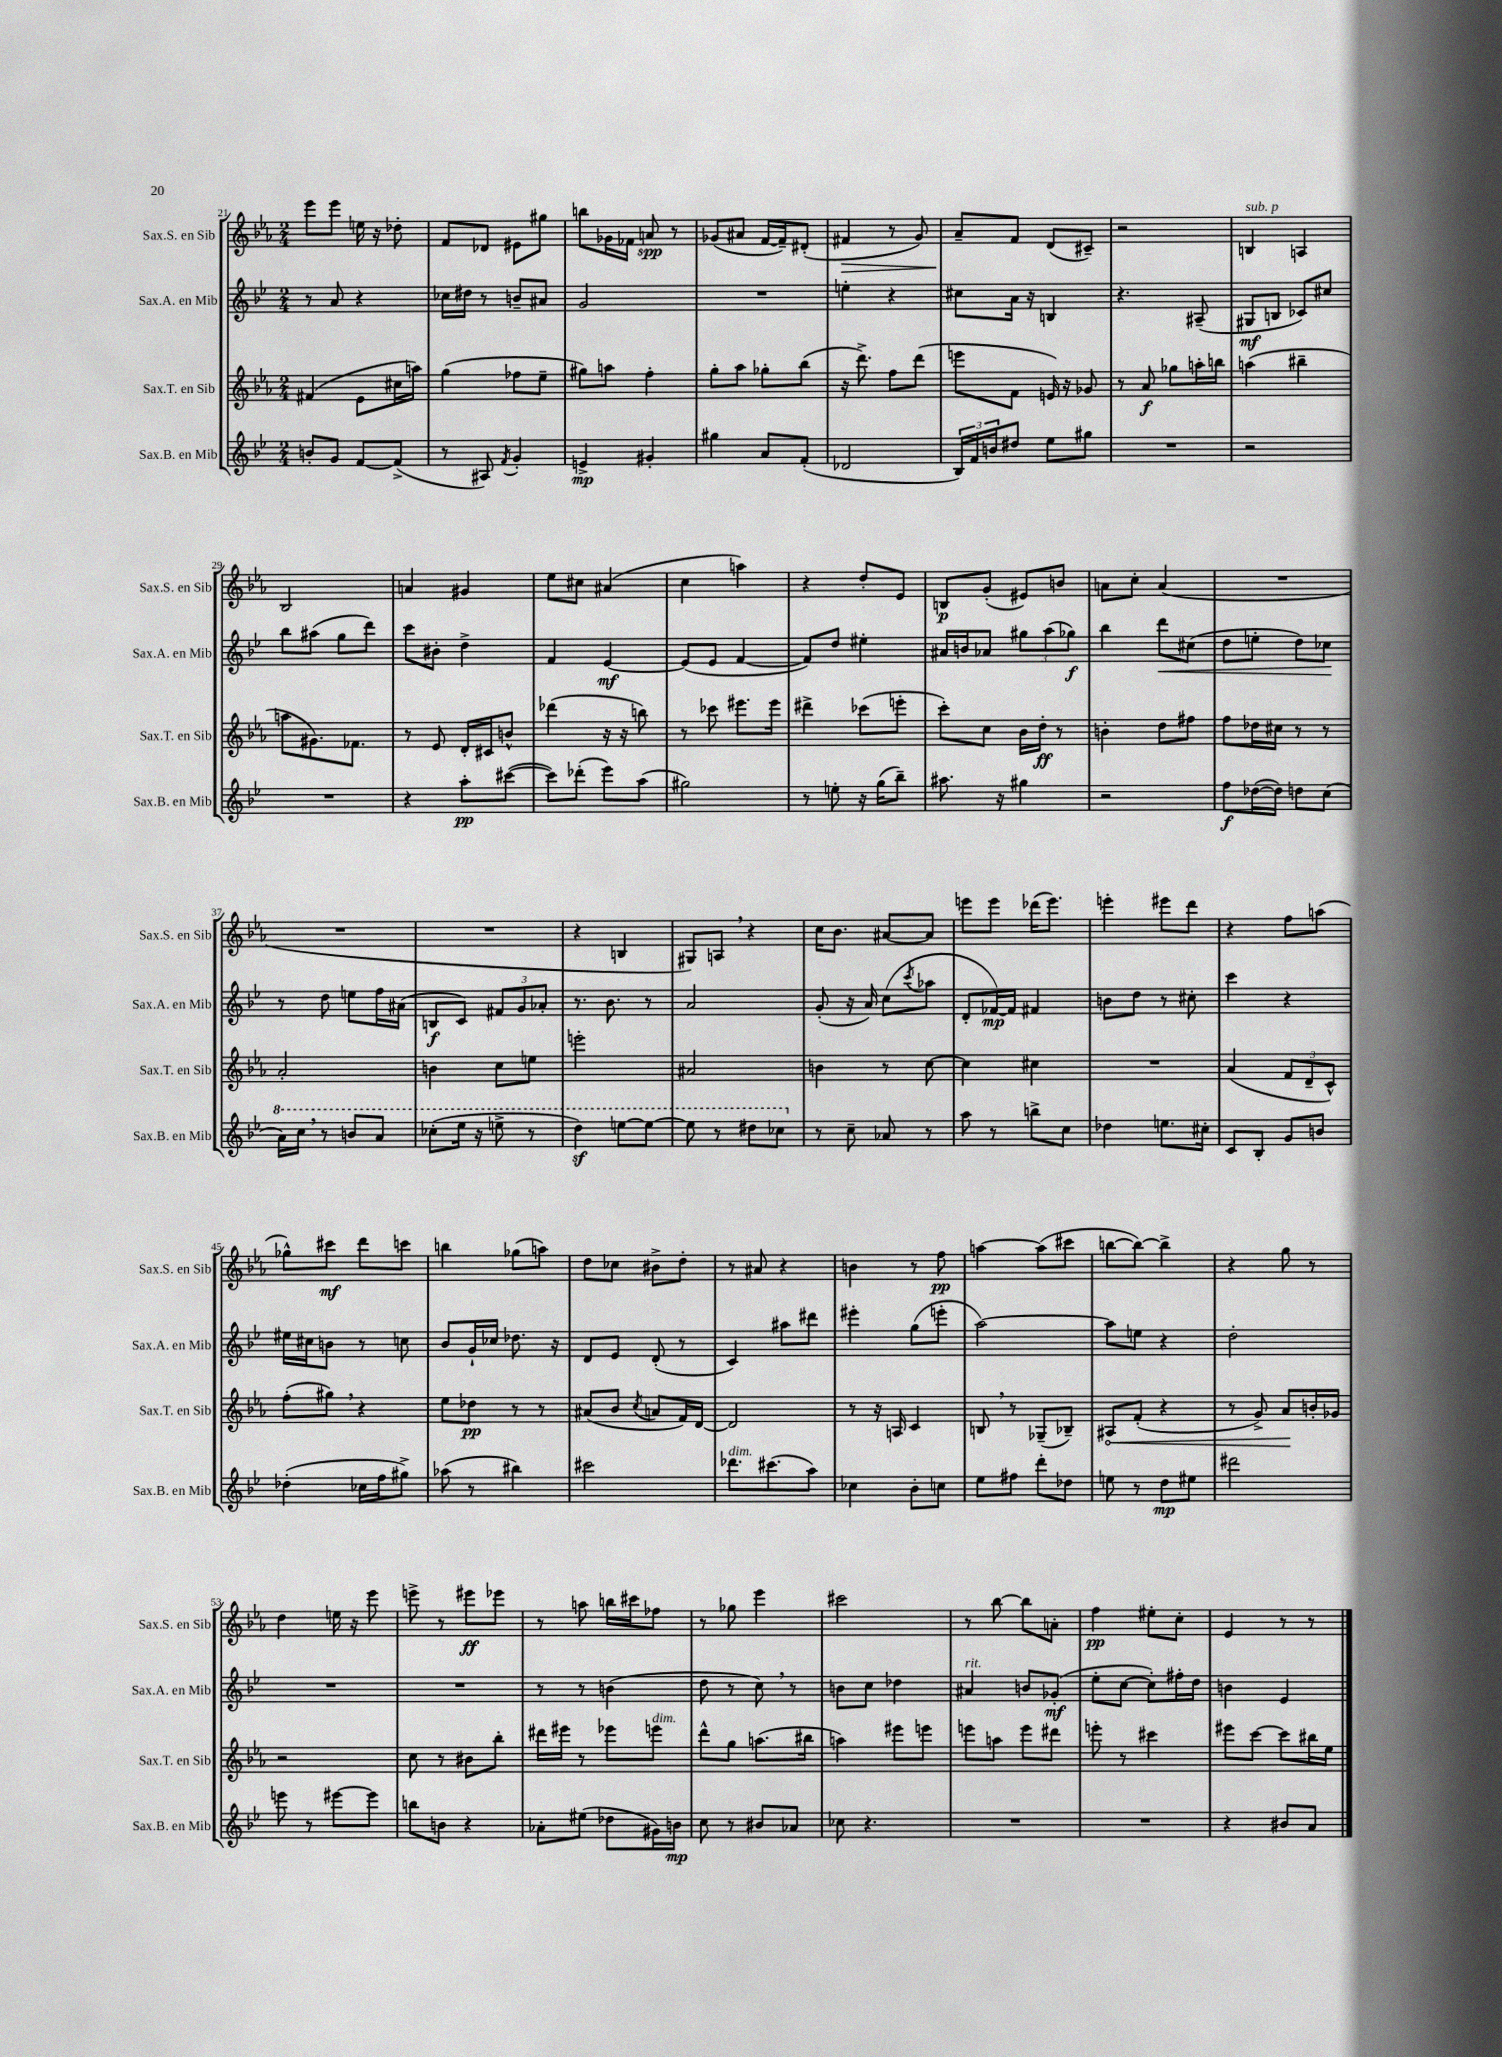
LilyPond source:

<<
\new StaffGroup <<
\new Staff = "s0" \with { instrumentName = "Sax.S. en Sib" shortInstrumentName = "Sax.S. en Sib" } {
    \clef treble \key ees \major \numericTimeSignature \time 2/4
    ees'''8 ees'''8 e''16 r16 des''8-. |
    f'8 des'8 eis'8 gis''8 |
    b''8 ges'16 fes'16 a'8\spp r8 |
    ges'8( ais'8 f'16~ f'16--) dis'8-.( |
    fis'4\> r8 g'8) |
    aes'8--\! f'8 d'8( cis'8--) |
    r2 |
    b4^\markup { \italic "sub. p" } a4 |
    bes2 |
    a'4 gis'4 |
    ees''8 cis''8 ais'4( |
    c''4 a''4) |
    r4 d''8-. ees'8 |
    b8\p g'8-.( eis'8) b'8 |
    a'8 c''8-. a'4( |
    R2 |
    R2 |
    R2 |
    r4 b4 |
    gis8) a8 \breathe r4 |
    c''16 bes'8. ais'8~ ais'8 |
    e'''8 e'''8 des'''16( e'''8.) |
    e'''4-. eis'''8 d'''8 |
    r4 f''8 a''8( |
    ges''8-^) cis'''8\mf d'''8 c'''8 |
    b''4 ges''8( a''8) |
    d''8 ces''8 bis'8-> d''8-. |
    r8 ais'8 r4 |
    b'4 r8 f''8\pp |
    a''4~ a''8( cis'''8 |
    b''8~ b''8~) b''4-> |
    r4 g''8 r8 |
    d''4 e''16 r16 ees'''8 |
    e'''8-> r8 eis'''8\ff ees'''8 |
    r8 a''8 b''16 cis'''16 fes''8 |
    r8 ges''8 ees'''4 |
    cis'''2 |
    r8 bes''8~ bes''8 a'8-. |
    f''4\pp eis''8-. c''8-. |
    ees'4 r8 r8 \bar "|." |
}
\new Staff = "s1" \with { instrumentName = "Sax.A. en Mib" shortInstrumentName = "Sax.A. en Mib" } {
    \clef treble \key bes \major \numericTimeSignature \time 2/4
    r8 a'8 r4 |
    ces''16 dis''16 r8 b'8-- ais'8 |
    g'2 |
    R2 |
    e''4-. r4 |
    cis''8 a'16 r16 b4 |
    r4. ais8--( |
    gis8\mf b8 ces'8) cis''8 |
    bes''8 ais''8( g''8 d'''8) |
    c'''8 bis'8-. d''4-> |
    f'4 ees'4~\mf |
    ees'8( ees'8 f'4~ |
    f'8) d''8 eis''4-. |
    ais'16 b'16 aes'8 \tuplet 3/2 { gis''8 a''8( ges''8\f) } |
    bes''4 d'''8\< cis''8( |
    d''8 e''8-. d''8) ces''8\! |
    r8 d''8 e''8 f''16 ais'16( |
    b8\f c'8) \tuplet 3/2 { fis'8 g'8 aes'8-. } |
    r8. bes'8. r8 |
    a'2 |
    g'8-.( r16 a'16) c''8( \acciaccatura { c'''8 } aes''8 |
    d'8-. fes'16~\mp) fes'16 fis'4 |
    b'8 d''8 r8 cis''8-. |
    c'''4 r4 |
    eis''16 cis''16 b'8 r8 c''8 |
    bes'8 g'16-! ces''16 des''8. r16 |
    d'8 ees'8 d'8-.( r8 |
    c'4) ais''8 dis'''8 |
    eis'''4-. g''8( e'''8-. |
    a''2~) |
    a''8 e''8 r4 |
    d''2-. |
    R2 |
    R2 |
    r8 r8 b'4( |
    d''8 r8 c''8) \breathe r8 |
    b'8 c''8 des''4 |
    ais'4^\markup { \italic "rit." } b'8 ges'8-.\mf( |
    ees''8-. c''8~ c''8-.) fis''16-. d''16 |
    b'4 ees'4 \bar "|." |
}
\new Staff = "s2" \with { instrumentName = "Sax.T. en Sib" shortInstrumentName = "Sax.T. en Sib" } {
    \clef treble \key ees \major \numericTimeSignature \time 2/4
    fis'4( ees'8 cis''16 a''16) |
    g''4( fes''8 ees''8-- |
    gis''8) a''8 f''4-. |
    g''8-. aes''8 ges''8-. bes''8( |
    r16 d'''8.->) f''8 d'''8( |
    e'''8 f'8 e'16) r16 ges'8 |
    r8 aes'8\f ges''8 a''16-. b''16 |
    a''4( bis''4-- |
    a''8 gis'8.) fes'8. |
    r8 ees'8 d'16-. cis'16 b'8-^ |
    des'''4( r16 r16 b''8) |
    r8 ces'''8 eis'''8. eis'''16 |
    dis'''4-> ces'''8( e'''8-. |
    c'''8-.) c''8 bes'16 d''16-.\ff r8 |
    b'4-. d''8 fis''8 |
    f''8 des''16 cis''16 r8 r8 |
    aes'2-. |
    b'4 c''8 e''8 |
    e'''2-. |
    ais'2 |
    b'4 r8 c''8~ |
    c''4 cis''4 |
    R2 |
    aes'4( \tuplet 3/2 { f'8 d'8-- c'8-^) } |
    f''8-.( gis''8) \breathe r4 |
    ees''8 des''8\pp r8 r8 |
    ais'8( bes'8 \acciaccatura { c''8 } a'8 f'16) d'16~ |
    d'2 |
    r8 r16 a16 c'4 |
    b8 \breathe r8 ges8--( bes8--) |
    \once \override Hairpin.circled-tip = ##t ais8\< f'8-.( r4 |
    r8 g'8->) aes'8\! b'16-. ges'16 |
    r2 |
    c''8 r8 bis'8 bes''8-. |
    dis'''16 eis'''16 r8 ees'''8 e'''8^\markup { \italic "dim." } |
    d'''8-^ g''8 a''8.( bis''16 |
    a''4) eis'''8 e'''8 |
    e'''8 a''8 e'''8 dis'''8 |
    e'''8-. r8 cis'''4 |
    eis'''8 c'''8~ c'''8 bis''16 ees''16 \bar "|." |
}
\new Staff = "s3" \with { instrumentName = "Sax.B. en Mib" shortInstrumentName = "Sax.B. en Mib" } {
    \clef treble \key bes \major \numericTimeSignature \time 2/4
    b'8-. g'8 f'8~ f'8->( |
    r8 ais8) \acciaccatura { f'8 } g'4-. |
    e'4->\mp gis'4-. |
    gis''4 a'8 f'8-.( |
    des'2 |
    \tuplet 3/2 { bes16) f'16 b'16 } dis''8 ees''8 gis''8 |
    R2 |
    r2 |
    R2 |
    r4 a''8-.\pp cis'''8~( |
    cis'''8) des'''8-.( ees'''8) a''8( |
    gis''2) |
    r8 e''8-. r16 g''16( bes''8--) |
    ais''8. r16 gis''4 |
    r2 |
    f''8\f des''16~( des''16) d''8 c''8( |
    \ottava #1 a''16) c'''16 \breathe r8 b''8 a''8 |
    ces'''8-.( ees'''16 r16 e'''8-> r8 |
    d'''4\sf) e'''8~ e'''8~ |
    e'''8 r8 dis'''8 ces'''8 \ottava #0 |
    r8 c''8-- aes'8 r8 |
    a''8 r8 b''8-> c''8 |
    des''4 e''8. cis''16-. |
    c'8 bes8-. g'8 b'8 |
    des''4-.( ces''16 f''16 gis''8->) |
    aes''8( r8 bis''4) |
    cis'''2 |
    des'''8.^\markup { \italic "dim." } cis'''8.( a''8) |
    ces''4 bes'8-. c''8 |
    ees''8 fis''8 d'''8-. des''8 |
    e''8 r8 d''8\mp eis''8 |
    dis'''2 |
    e'''8 r8 eis'''8~ eis'''8 |
    b''8 b'8 r4 |
    aes'8-. eis''8( des''8 gis'16) b'16\mp |
    c''8 r8 bis'8 aes'8 |
    ces''8 r4. |
    R2 |
    R2 |
    r4 bis'8 a'8 \bar "|." |
}
>>
>>
\layout { \context { \Score currentBarNumber = #21 } }
